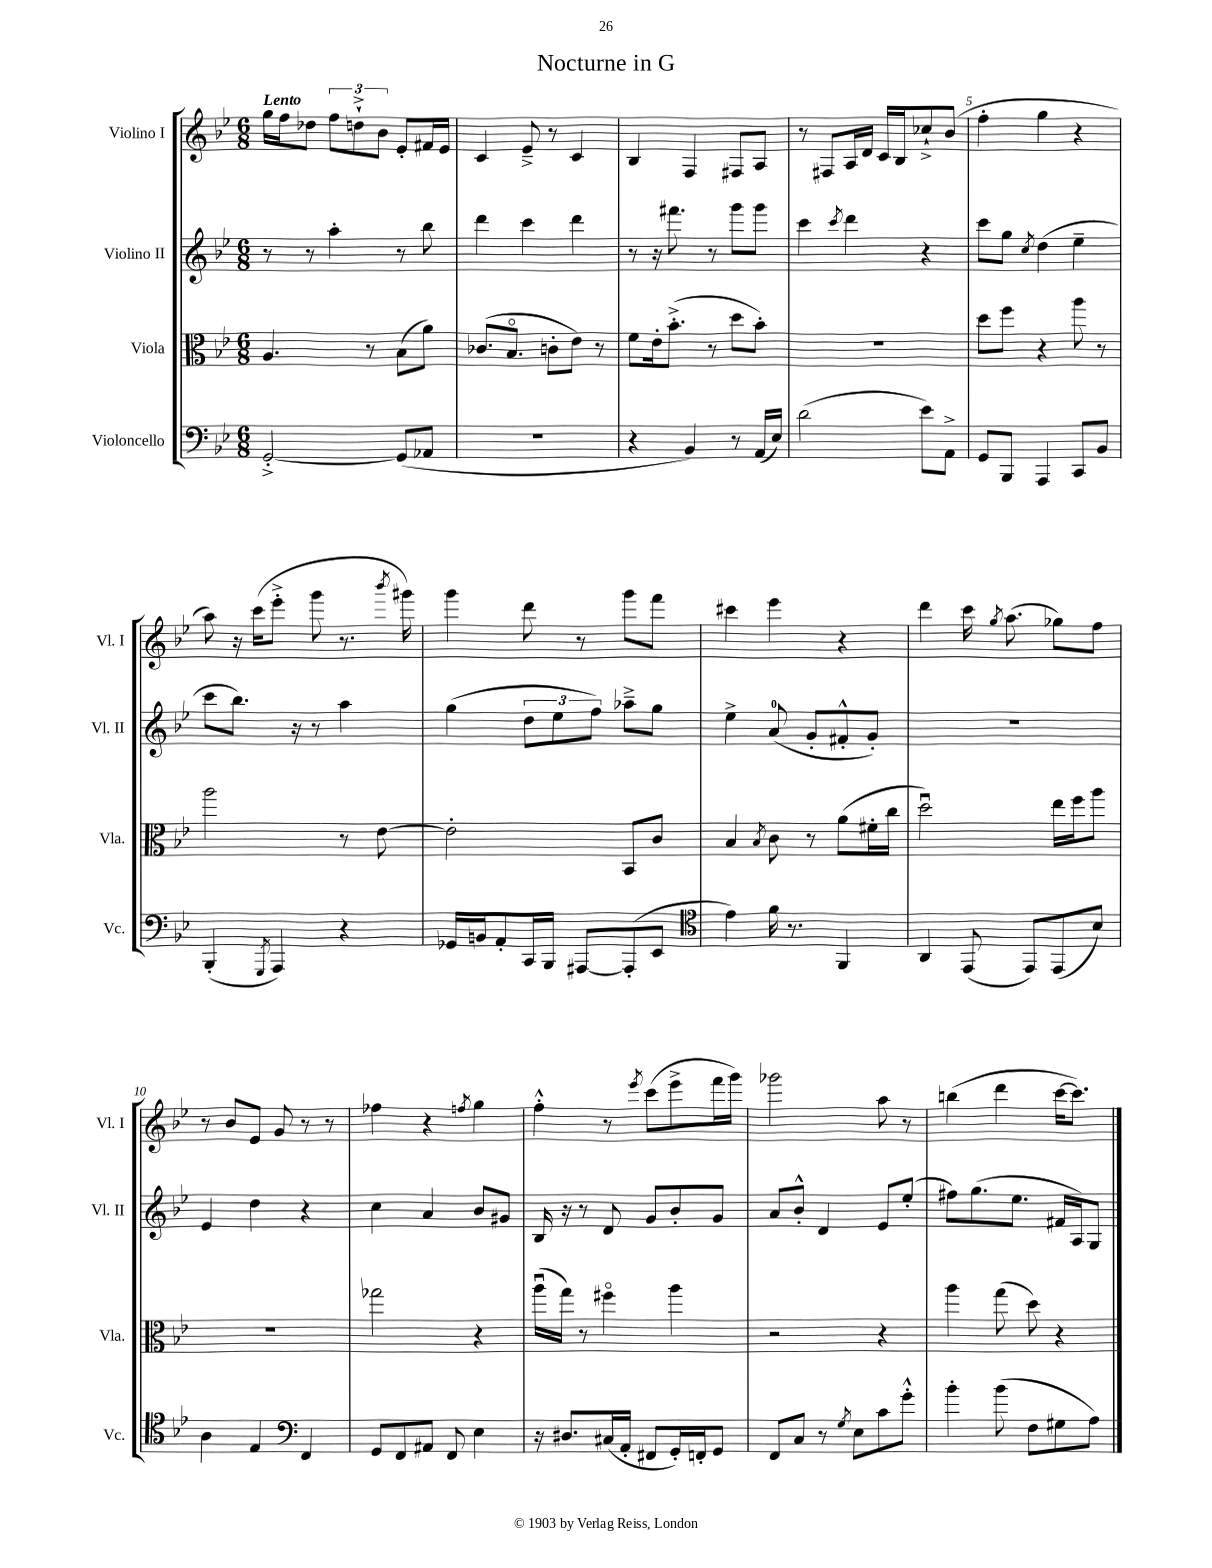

**kern	**kern	**kern	**kern
*staff4	*staff3	*staff2	*staff1
*clefF4	*clefC3	*clefG2	*clefG2
*k[b-e-]	*k[b-e-]	*k[b-e-]	*k[b-e-]
*M6/8	*M6/8	*M6/8	*M6/8
[2GG'^/	4.A/	8r	16gg\LL
.	.	.	16ff\J
.	.	8r	8dd-\J
.	.	4aa'\	12ff\L
.	.	.	12dd`^\
.	8r	.	.
.	.	.	12b-\J
(8GG/]L	(8B-\L	8r	8e-'/L
8AA-/J	8a\J)	8bb-\	16f#/L
.	.	.	16e-/JJ
=	=	=	=
2.r	(8.c-/L	4ddd\	4c/
.	8.B-o/J	.	.
.	.	4ccc\	8e-~^/
.	8c'\L	.	8r
.	8e-\J)	4ddd\	4c/
.	8r	.	.
=	=	=	=
4r	8f\L	8r	4B-/
.	16e-'\k	16r	.
.	(8.b-'^\J	8.fff#\	.
4BB-/)	.	.	4F/
.	8r	8r	.
8r	8dd\L	8ggg\L	8F#/L
(16AA/LL	8b-'\J)	8ggg\J	8A/J
16E-/JJ)	.	.	.
=	=	=	=
(2d\	2.r	4ccc\	8r
.	.	.	8F#/L
.	.	8qccc/	.
.	.	4ddd\	16A/L
.	.	.	16d/JJ
.	.	.	16c/LL
.	.	.	16B-/J
8e-\L)	.	4r	8cc-`^/
8AA^\J	.	.	(8b-/J
=	=	=	=
8GG/L	8dd\L	8ccc\L	4ff'\
8BBB-/J	8ff\J	8gg\J	.
.	.	8qcc/	.
4AAA/	4r	(4dd\	4gg\
8CC/L	8aa\	4ee-~\	4r
8BB-/J	8r	.	.
=	=	=	=
(4BBB-'/	2aa\	8ccc\L	8aa\)
.	.	8.bb-\J)	16r
.	.	.	(16ccc\LK
8qGGG/	.	.	.
4AAA/)	.	.	8eee-'^\J
.	.	16r	.
.	.	8r	8ggg\
4r	8r	4aa\	8.r
.	[8e-\	.	.
.	.	.	8qbbb-/
.	.	.	16ggg#\)
=	=	=	=
16GG-/LL	2e-'\]	(4gg\	4ggg\
16BB/J	.	.	.
8AA'/	.	.	.
16CC/L	.	12dd\L	8ddd\
16BBB-/JJ	.	.	.
.	.	12ee-\	.
[8AAA#/L	.	.	8r
.	.	12ff\J)	.
(8AAA#'/]	8BB-/L	8aa-~^\L	8ggg\L
8EE-/J	8c/J	8gg\J	8fff\J
=	=	=	=
*clefC4	*	*	*
4e-\)	4B-/	4ee-^\	4ccc#\
.	8qB-/	.	.
16f\	8c\	(8a/	4eee-\
8.r	.	.	.
.	8r	8g'/L	.
4FF/	(8a\L	8f#'^^/	4r
.	16f#'\L	8g'/J)	.
.	16cc\JJ	.	.
=	=	=	=
4AA/	2ddu\)	2.r	4ddd\
(8EE-/	.	.	16ccc\
.	.	.	8qgg/
.	.	.	(8.aa\
8EE-/L)	.	.	.
(8EE-/	16ee-\LL	.	8gg-\L)
.	16ff\J	.	.
8B-/J)	8aa\J	.	8ff\J
=	=	=	=
4A\	2.r	4e-/	8r
.	.	.	8b-/L
4E-/	.	4dd\	8e-/J
.	.	.	8g/
*clefF4	*	*	*
4FF/	.	4r	8r
.	.	.	8r
=	=	=	=
8GG/L	2gg-\	4cc\	4ff-\
8FF/	.	.	.
8AA#/J	.	4a/	4r
8FF/	.	.	.
.	.	.	8qff/
4E-\	4r	8b-/L	4gg\
.	.	8g#/J	.
=	=	=	=
16r	(16aau\LL	16B-/	4ff'^^\
8.D#/L	16gg\JJ)	16r	.
.	8r	8r	.
(16C#/L	4ff#o\	8d/	8r
16AA'/JJ	.	.	.
.	.	.	8qeee-/
8FF#/L	.	8g/L	(8ccc\L
16GG'/L)	4aa\	8b-'/	8eee-^\
16FF'/J	.	.	.
8GG/J	.	8g/J	16fff\L
.	.	.	16ggg\JJ)
=	=	=	=
8FF/L	2r	8a/L	2ggg-\
8C/J	.	8b-'^^/J	.
8r	.	4d/	.
8qG/	.	.	.
8E-\L	.	.	.
8c\	4r	8e-/L	8aa\
8g'^^\J	.	(8ee-'/J	8r
=	=	=	=
4b-'\	4aa\	8ff#\L)	(4bb\
.	.	(8.gg\	.
(8b-\	(8gg\	.	4ddd\
.	.	8.ee-\J	.
8F\L	8dd\)	.	.
8G#\	4r	16f#/LL	[16ccc\LK
.	.	16A/J)	8.ccc\]J)
8A\J)	.	8G/J	.
==	==	==	==
*-	*-	*-	*-
